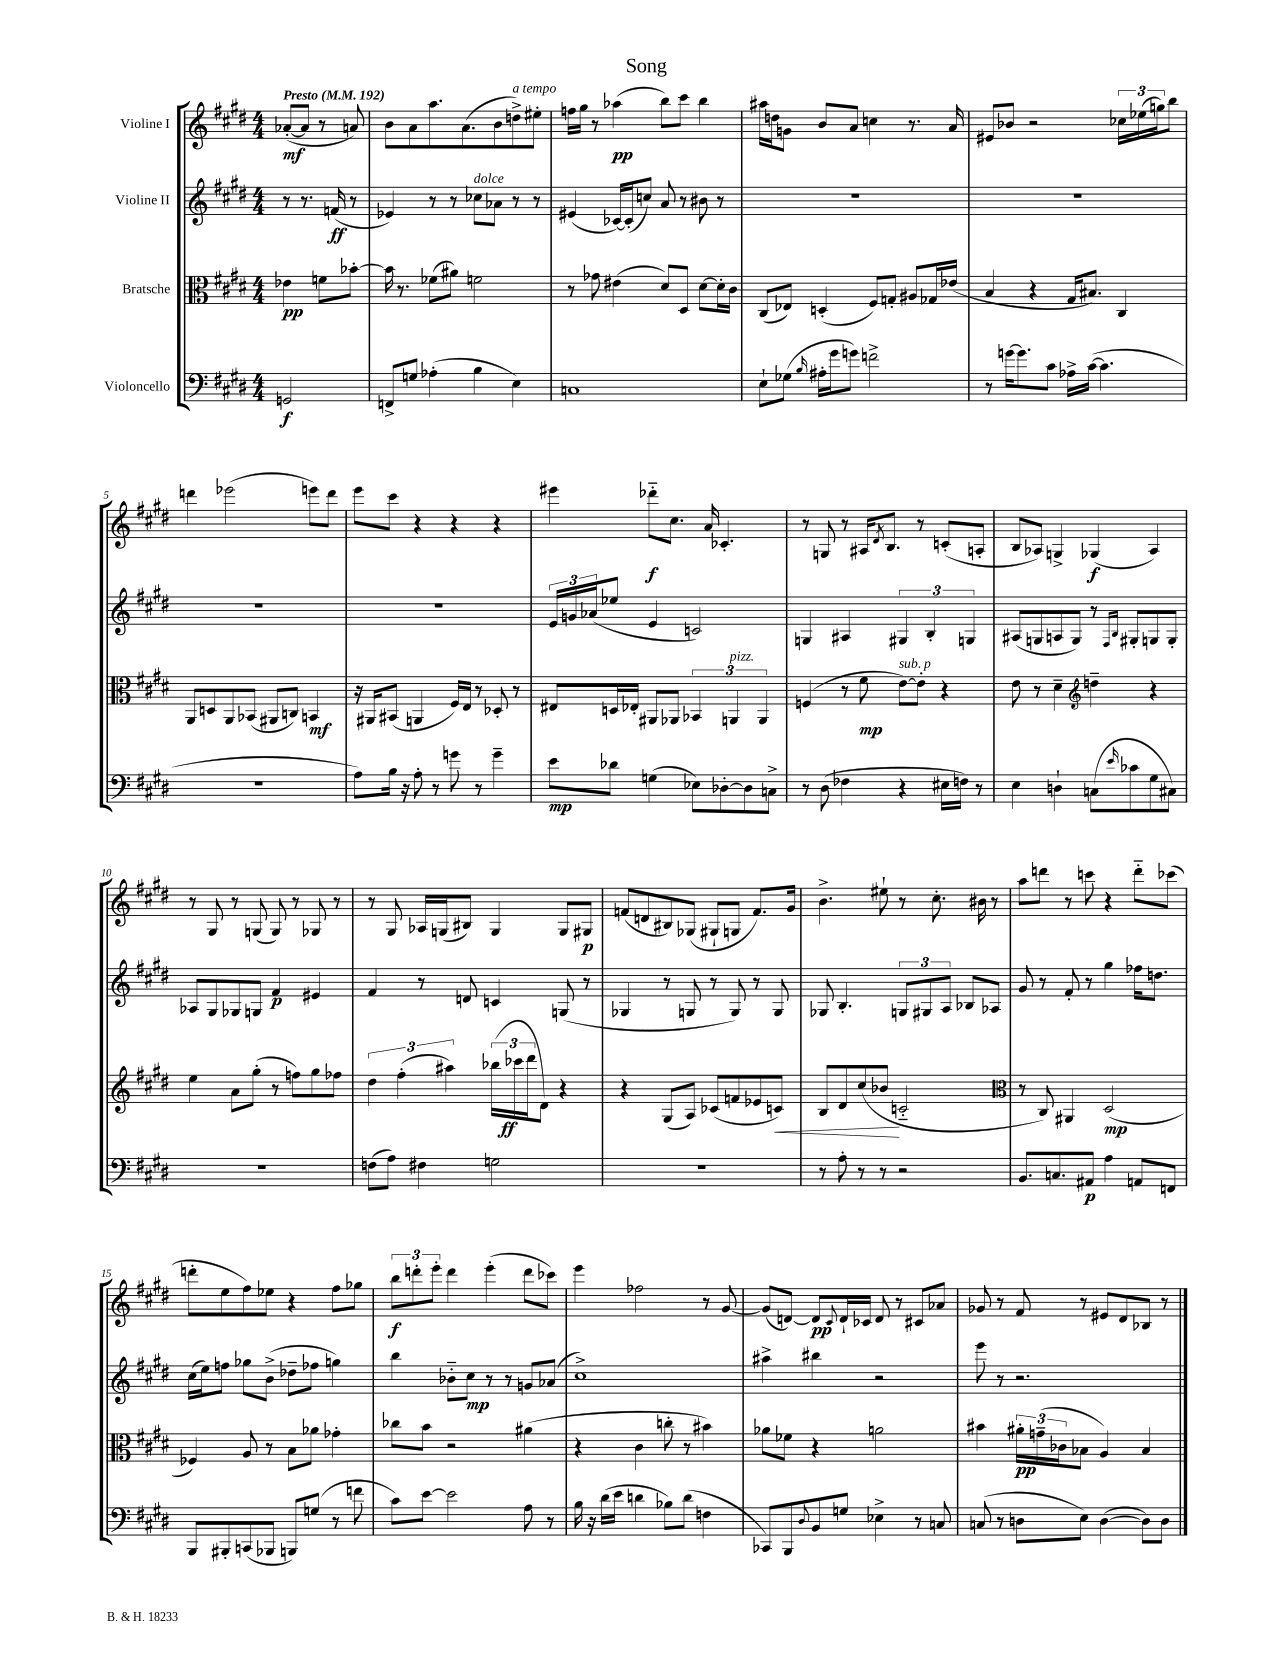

**kern	**dynam	**kern	**dynam	**kern	**dynam	**kern	**dynam
*part4	*part4	*part3	*part3	*part2	*part2	*part1	*part1
*staff4	*staff4	*staff3	*staff3	*staff2	*staff2	*staff1	*staff1
*I"Violoncello	*	*I"Bratsche	*	*I"Violine II	*	*I"Violine I	*
*clefF4	*	*clefC3	*	*clefG2	*	*clefG2	*
*k[f#c#g#d#]	*	*k[f#c#g#d#]	*	*k[f#c#g#d#]	*	*k[f#c#g#d#]	*
*M4/4	*	*M4/4	*	*M4/4	*	*M4/4	*
*MM192	*	*MM192	*	*MM192	*	*MM192	*
=	=	=	=	=	=	=	=
!	!	!	!	!	!	!LO:TX:a:B:t=Presto	!
2GGn/	f	4e-X\	pp	8r	.	([8a-X'/L	mf
.	.	.	.	8.r	.	8a-/J]	.
.	.	8fn\L	.	.	.	8r	.
.	.	.	.	(16fn/	ff	.	.
.	.	[8b-X'\J	.	8r	.	8an/)	.
=1	=1	=1	=1	=1	=1	=1	=1
8FFn^/L	.	16b-\]	.	4e-X/)	.	8b\L	.
.	.	8.r	.	.	.	.	.
8Gn/J	.	.	.	.	.	8a\	.
(4A-X'\	.	(8f-X\L	.	8r	.	8.aa\	.
.	.	8a#X\J)	.	8r	.	.	.
.	.	.	.	.	.	(8.a\	.
!	!	!	!	!LO:TX:a:i:t=dolce	!	!	!
4B\	.	2fn\	.	8cc-X\L	.	.	.
.	.	.	.	8a-X\J	.	8b\	.
!	!	!	!	!	!	!LO:TX:a:i:t=a tempo	!
4E\)	.	.	.	8r	.	8ddn^\)	.
.	.	.	.	8r	.	8ee#X'\J	.
=2	=2	=2	=2	=2	=2	=2	=2
1Cn	.	8r	.	(4e#X/	.	16ffn\LL	.
.	.	.	.	.	.	16gg#\JJ	.
.	.	8g-X\	.	.	.	8r	.
.	.	(4e#X\	.	[16c-X/LL)	.	(4aa-X\	pp
.	.	.	.	(16c-'/J]	.	.	.
.	.	.	.	8ccn/J)	.	.	.
.	.	8d#/L)	.	8a/	.	8bb\L)	.
.	.	8D#/J	.	8r	.	8ccc#\J	.
.	.	[8d#\L	.	8b#X\	.	4bb\	.
.	.	16d#'\L]	.	8r	.	.	.
.	.	16c#\JJ	.	.	.	.	.
=3	=3	=3	=3	=3	=3	=3	=3
8E`\L	.	(8C#/L	.	1r	.	16aa#X\LL	.
.	.	.	.	.	.	16ddn\J	.
(8G-X\J	.	8E-X/J)	.	.	.	8gn\J	.
16qqB/	.	.	.	.	.	.	.
16A#X'\LL	.	(4Dn'/	.	.	.	8b/L	.
16g#\J	.	.	.	.	.	.	.
8gn\J)	.	.	.	.	.	8a/J	.
2fn^\	.	8F#/L)	.	.	.	4ccn\	.
.	.	8Gn'/J	.	.	.	.	.
.	.	8A#X/L	.	.	.	8.r	.
.	.	16G-X/L	.	.	.	.	.
.	.	(16e-X/JJ	.	.	.	16a/	.
=4	=4	=4	=4	=4	=4	=4	=4
8r	.	4B/	.	1r	.	8e#X/L	.
[16gn\KL	.	.	.	.	.	8b-X/J	.
8.g\]	.	.	.	.	.	.	.
.	.	4r	.	.	.	2r	.
8c#\J	.	.	.	.	.	.	.
16A-X^\LL	.	16G#/KL	.	.	.	.	.
([16c#\JJ	.	8.B#X/J)	.	.	.	.	.
4.c#\]	.	.	.	.	.	.	.
.	.	4C#/	.	.	.	24cc-X\LL	.
.	.	.	.	.	.	(24ee-X\	.
.	.	.	.	.	.	24ggn\J)	.
.	.	.	.	.	.	8bb\J	.
!!LO:LB:g=z
=5	=5	=5	=5	=5	=5	=5	=5
1r	.	8AA/L	.	1r	.	4dddn\	.
.	.	8Dn/	.	.	.	.	.
.	.	8AA/	.	.	.	(2eee-X\	.
.	.	(8BB-X/J	.	.	.	.	.
.	.	8AA#X/L	.	.	.	.	.
.	.	8Cn/J)	.	.	.	.	.
.	.	4BBn/	mf	.	.	8eeen\L)	.
.	.	.	.	.	.	8ddd\J	.
=6	=6	=6	=6	=6	=6	=6	=6
8A\L)	.	16r	.	1r	.	8eee\L	.
.	.	16AA#X/KL	.	.	.	.	.
16B\Jk	.	(8BB#X/J	.	.	.	8ccc#\J	.
16r	.	.	.	.	.	.	.
8A'\	.	4AAn/	.	.	.	4r	.
8r	.	.	.	.	.	.	.
8gn\	.	16F#/LL)	.	.	.	4r	.
.	.	16E/JJ	.	.	.	.	.
8r	.	8r	.	.	.	.	.
4g~\	.	8D-X'/	.	.	.	4r	.
.	.	8r	.	.	.	.	.
=7	=7	=7	=7	=7	=7	=7	=7
8e\L	mp	8E#X/L	.	24e/LL	.	4eee#X\	.
.	.	.	.	24gn/	.	.	.
.	.	.	.	(24a-X/J	.	.	.
8d-X\J	.	16Dn/L	.	8ee-X/J	.	.	.
.	.	16E-X'/JJ	.	.	.	.	.
(4Gn\	.	8AA#X/L	.	4e/	.	8ddd-X\L	f
.	.	8AA-X/J	.	.	.	8.cc#\J	.
8E-X\L)	.	6BB-X/	.	2cn/)	.	.	.
.	.	.	.	.	.	16a/	.
[8D-X'\	.	.	.	.	.	4.c-X'/	.
!	!	!LO:TX:a:i:t=pizz.	!	!	!	!	!
.	.	6AAn/	.	.	.	.	.
8D-\]	.	.	.	.	.	.	.
.	.	6AA/	.	.	.	.	.
8Cn^\J	.	.	.	.	.	.	.
=8	=8	=8	=8	=8	=8	=8	=8
8r	.	(4Fn/	.	4Gn/	.	8r	.
(8D#\	.	.	.	.	.	8Gn/	.
4F-X\	.	8r	.	4A#X/	.	8r	.
.	.	8f#\	mp	.	.	16A#X/KL	.
.	.	.	.	.	.	8qd#/	.
.	.	.	.	.	.	8.B/J	.
!	!	!LO:TX:a:i:t=sub. p	!	!	!	!	!
4r	.	[8e\L)	.	6G#X/	.	.	.
.	.	8e'\J]	.	.	.	8r	.
.	.	.	.	6B'/	.	.	.
16E#X\LL	.	4r	.	.	.	(8cn'/L	.
16Fn\JJ)	.	.	.	.	.	.	.
.	.	.	.	6Gn/	.	.	.
8r	.	.	.	.	.	8An'/J	.
=9	=9	=9	=9	=9	=9	=9	=9
4E\	.	8e\	.	(8A#X/L	.	8B/L	.
.	.	8r	.	8Gn/	.	8A-X/J)	.
4Dn`\	.	4d#~\	.	8An/	.	4Gn^/	.
.	.	.	.	8G/J)	.	.	.
*	*	*clefG2	*	*	*	*	*
(8Cn\L	.	4ddn~\	.	8r	.	(4G-X/	f
.	.	.	.	16qqF#/LL	.	.	.
16qqe/	.	.	.	16qqB/JJ	.	.	.
8c-X\	.	.	.	8G#X'/L	.	.	.
8G#\	.	4r	.	8Gn/	.	4A-/)	.
8C#X\J)	.	.	.	8G'/J	.	.	.
!!LO:LB:g=z
=10	=10	=10	=10	=10	=10	=10	=10
1r	.	4ee\	.	8A-X/L	.	8r	.
.	.	.	.	8G#/	.	8G#/	.
.	.	8a\L	.	8G-X/	.	8r	.
.	.	(8gg#'\J	.	8Gn/J	.	(8Gn/	.
.	.	8r	.	4f#/	p	8G/)	.
.	.	8ffn\L)	.	.	.	8r	.
.	.	8gg#\	.	4e#X/	.	8G-X/	.
.	.	8ff-X\J	.	.	.	8r	.
=11	=11	=11	=11	=11	=11	=11	=11
(8Fn\L	.	6dd#\	.	4f#/	.	8r	.
8A\J)	.	.	.	.	.	8G#/	.
.	.	(6ff#'\	.	.	.	.	.
4F#X\	.	.	.	8r	.	16A-X/LL	.
.	.	.	.	.	.	(16Gn/J	.
.	.	6aa#X\)	.	.	.	.	.
.	.	.	.	8dn/	.	8B#X/J)	.
2Gn\	.	(24bb-X\LL	.	4cn/	.	4G/	.
.	.	24ccc-X\	ff	.	.	.	.
.	.	24ddd#\J	.	.	.	.	.
.	.	8d#\J)	.	.	.	.	.
.	.	4r	.	(8Gn/	.	8G/L	.
.	.	.	.	8r	.	8G#X/J	p
=12	=12	=12	=12	=12	=12	=12	=12
1r	.	4r	.	4G-X/	.	(8fn/L	.
.	.	.	.	.	.	8dn/	.
.	.	(8G#/L	.	8r	.	8B#X/)	.
.	.	8A/J)	.	8Gn/	.	(8G-X/J	.
.	.	(8c-X/L	.	8r	.	8G#X`/L	.
.	.	8fn/	.	8G/)	.	8Gn/J	.
.	.	8e-X/	.	8r	.	8.f/L)	.
!	!	!	!LO:HP:b	!	!	!	!
.	.	8cn/J)	<	8G/	.	.	.
.	.	.	.	.	.	16g#/Jk	.
=13	=13	=13	=13	=13	=13	=13	=13
8r	.	8B/L	.	8G-X/	.	4.b^\	.
8A'\	.	8d#/	.	4.B'/	.	.	.
8r	.	(8cc#/	.	.	.	.	.
8r	.	8b-X/J	.	.	.	8ee#X`\	.
2r	.	2cn/	[	12Gn/L	.	8r	.
.	.	.	.	12G#X/	.	.	.
.	.	.	.	.	.	8.cc#'\	.
.	.	.	.	12A/J	.	.	.
.	.	.	.	8B-X/L	.	.	.
.	.	.	.	.	.	16b#X\	.
.	.	.	.	8A-X/J	.	8r	.
=14	=14	=14	=14	=14	=14	=14	=14
*	*	*clefC3	*	*	*	*	*
8.BB/L	.	8r	.	8g#/	.	8aa\L	.
.	.	8C#/)	.	8r	.	8dddn\J	.
8.Cn/	.	.	.	.	.	.	.
.	.	4AA#X/	.	8f#'/	.	8r	.
8AA#X/J	p	.	.	8r	.	8cccn\	.
4A\	.	(2D#/	mp	4gg#\	.	4r	.
8AAn/L	.	.	.	16ff-X\KL	.	8ddd\L	.
.	.	.	.	8.ddn\J	.	.	.
8FFn/J	.	.	.	.	.	(8ccc-X\J	.
!!LO:LB:g=z
=15	=15	=15	=15	=15	=15	=15	=15
8BBB/L	.	4F-X/)	.	(16cc#\LL	.	8dddn'\L	.
.	.	.	.	16ee\J)	.	.	.
8BBB#X'/	.	.	.	8ffn\J	.	8ee\	.
(8CCn/	.	8A/	.	8gg-X\L	.	8ff#\)	.
8BBB-X/J	.	8r	.	(8b^\J	.	8ee-X\J	.
8BBBn/L)	.	8B\L	.	8dd-X~\L	.	4r	.
(8Gn/J	.	8a-X\J	.	8ff-X\J	.	.	.
8r	.	4g-X'\	.	4ggn\)	.	8ff#\L	.
8fn\	.	.	.	.	.	8gg-X\J	.
=16	=16	=16	=16	=16	=16	=16	=16
8c#\L)	.	8cc-X\L	.	4bb\	.	12bb\L	f
.	.	.	.	.	.	12dddn'\	.
[8e\J	.	8b\J	.	.	.	.	.
.	.	.	.	.	.	12eee'\J	.
2e\]	.	2r	.	8b-X\L	.	4ddd\	.
.	.	.	.	8cc#\J	mp	.	.
.	.	.	.	8r	.	(4eee'\	.
.	.	.	.	8r	.	.	.
8A\	.	(4a#X\	.	8gn/L	.	8ddd\L	.
8r	.	.	.	(8a-X/J	.	8ccc-X\J)	.
=17	=17	=17	=17	=17	=17	=17	=17
16B\	.	4r	.	1cc#^)	.	4eee\	.
16r	.	.	.	.	.	.	.
(16d#\LL	.	.	.	.	.	.	.
16e\JJ	.	.	.	.	.	.	.
4dn\	.	4c#\	.	.	.	2ff-X\	.
8B-X\L)	.	8ccn'\	.	.	.	.	.
(8d\J	.	8r	.	.	.	.	.
4Fn\	.	4b#X\)	.	.	.	8r	.
.	.	.	.	.	.	[8g#/	.
=18	=18	=18	=18	=18	=18	=18	=18
8CC-X/L)	.	8a-X\L	.	4aa#X^\	.	(8g#/L]	.
8BBB/	.	8f-X\J	.	.	.	[8dn/J)	.
8qqD#/	.	.	.	.	.	.	.
8BB/	.	4r	.	4bb#X\	.	8d/L]	pp
.	.	.	.	.	.	8qqc#/	.
8Gn/J	.	.	.	.	.	16d`/L	.
.	.	.	.	.	.	16c-X/JJ	.
4E-X^\	.	2an\	.	2r	.	8d/	.
.	.	.	.	.	.	8r	.
8r	.	.	.	.	.	8c#X/L	.
8Cn/	.	.	.	.	.	8a-X/J	.
=19	=19	=19	=19	=19	=19	=19	=19
(8Cn/	.	4b#X\	.	8eee\	.	8g-X/	.
8r	.	.	.	8r	.	8r	.
8Dn\L	.	24a#X'\LL	pp	2.r	.	8f#/	.
.	.	(24gn~\	.	.	.	.	.
.	.	24c-X\J	.	.	.	.	.
8E\J)	.	8B-X\J	.	.	.	8r	.
([4D\	.	4A/)	.	.	.	8e#X/L	.
.	.	.	.	.	.	8d#/	.
8D\L])	.	4B-/	.	.	.	8B-X/J	.
8D\J	.	.	.	.	.	8r	.
==	==	==	==	==	==	==	==
*-	*-	*-	*-	*-	*-	*-	*-
